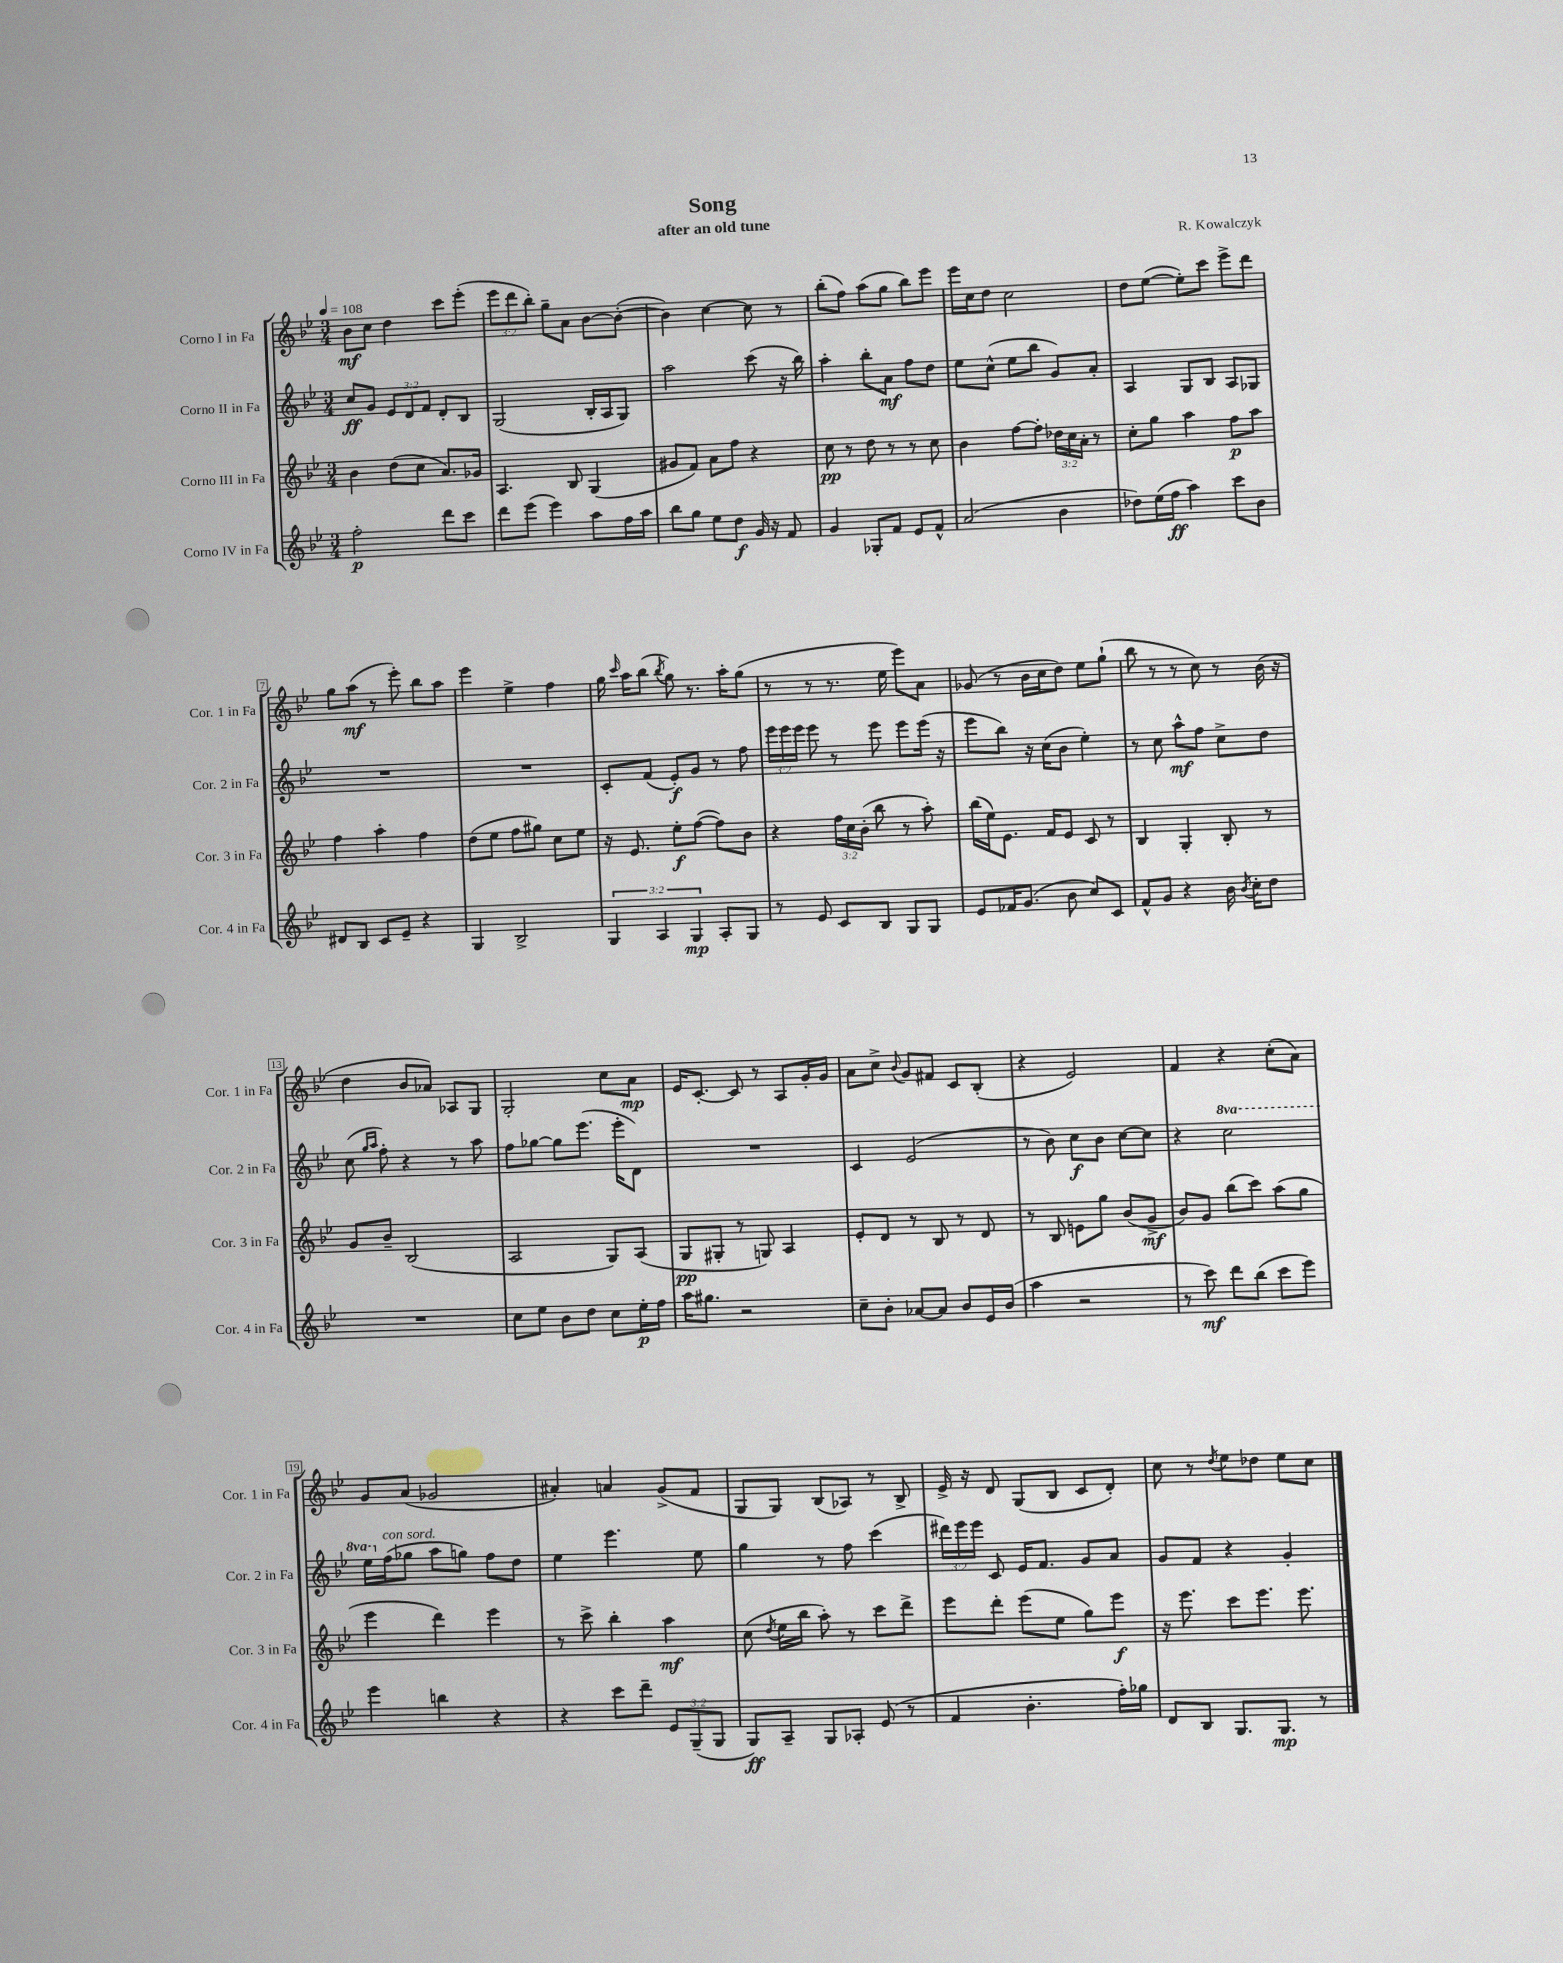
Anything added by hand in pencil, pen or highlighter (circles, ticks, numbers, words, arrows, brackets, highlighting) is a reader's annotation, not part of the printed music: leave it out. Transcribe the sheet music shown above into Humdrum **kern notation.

**kern	**dynam	**kern	**dynam	**kern	**dynam	**kern	**dynam
*part4	*part4	*part3	*part3	*part2	*part2	*part1	*part1
*staff4	*staff4	*staff3	*staff3	*staff2	*staff2	*staff1	*staff1
*I"Corno IV in Fa	*	*I"Corno III in Fa	*	*I"Corno II in Fa	*	*I"Corno I in Fa	*
*I'Cor. 4 in Fa	*	*I'Cor. 3 in Fa	*	*I'Cor. 2 in Fa	*	*I'Cor. 1 in Fa	*
*clefG2	*	*clefG2	*	*clefG2	*	*clefG2	*
*k[b-e-]	*	*k[b-e-]	*	*k[b-e-]	*	*k[b-e-]	*
*M3/4	*	*M3/4	*	*M3/4	*	*M3/4	*
*MM108	*	*MM108	*	*MM108	*	*MM108	*
=1	=1	=1	=1	=1	=1	=1	=1
2ff'\	p	4b-\	.	8cc/L	ff	8b-\L	mf
.	.	.	.	8g/J	.	8cc\J	.
.	.	(8dd\L	.	12e-/L	.	4dd\	.
.	.	.	.	12d/	.	.	.
.	.	8cc\J	.	.	.	.	.
.	.	.	.	12f/J	.	.	.
8ddd\L	.	8.a/L)	.	8d'/L	.	8ccc\L	.
8ccc\J	.	.	.	8B-/J	.	(8eee-'\J	.
.	.	16g-X/Jk	.	.	.	.	.
=2	=2	=2	=2	=2	=2	=2	=2
8ddd\L	.	4.A/	.	(2G/	.	12eee-\L	.
.	.	.	.	.	.	12ddd\	.
(8eee-\J	.	.	.	.	.	.	.
.	.	.	.	.	.	12bb-'\J)	.
4eee-\)	.	.	.	.	.	8gg~\L	.
.	.	8B-/	.	.	.	8a\J	.
8aa\L	.	(4G/	.	16B-'/LL	.	[8b-\L	.
.	.	.	.	16A/J	.	.	.
16ff\L	.	.	.	8G/J)	.	(8b-'\J_	.
16aa\JJ	.	.	.	.	.	.	.
=3	=3	=3	=3	=3	=3	=3	=3
8bb-\L	.	8g#X/L	.	2aa\	.	4b-\])	.
8gg\J	.	8f/J)	.	.	.	.	.
8ee-\L	.	8a\L	.	.	.	[4cc\	.
8dd\J	f	8ff\J	.	.	.	.	.
16g/	.	4r	.	(8ccc\	.	8cc\]	.
16r	.	.	.	.	.	.	.
8f/	.	.	.	16r	.	8r	.
.	.	.	.	16bb-\)	.	.	.
=4	=4	=4	=4	=4	=4	=4	=4
4g/	.	8cc\	pp	4aa'\	.	(8bb-'\L	.
.	.	8r	.	.	.	8ff\J)	.
8G-X'/L	.	8dd\	.	8bb-'\L	.	(8aa\L	.
8f/J	.	8r	.	8a\J	mf	8gg\J	.
8e-/L	.	8r	.	8ff\L	.	8bb-\L)	.
8f^^/J	.	8cc\	.	8dd\J	.	8eee-\J	.
=5	=5	=5	=5	=5	=5	=5	=5
(2a/	.	4b-\	.	8ee-\L	.	16eee-\LL	.
.	.	.	.	.	.	16cc\J	.
.	.	.	.	(8cc^^\J	.	8dd\J	.
.	.	[8ff\L	.	8ee-\L	.	2cc\	.
.	.	8ff'\J]	.	8bb-\J	.	.	.
4b-\	.	24dd-X\LL	.	8g/L)	.	.	.
.	.	24cc\	.	.	.	.	.
.	.	24a'\JJ	.	.	.	.	.
.	.	8r	.	8a'/J	.	.	.
=6	=6	=6	=6	=6	=6	=6	=6
8dd-X\L)	.	8cc'\L	.	4A/	.	8dd\L	.
(16ee-\L	.	8gg\J	.	.	.	([8ee-\J	.
16ff\JJ	ff	.	.	.	.	.	.
4aa\)	.	4aa\	.	8G/L	.	8ee-'\L])	.
.	.	.	.	8B-/J	.	8ccc\J	.
8ccc\L	.	8ff\L	p	8A/L	.	8eee-^\L	.
8b-\J	.	8aa\J	.	8G-X/J	.	8ddd\J	.
!!LO:LB:g=z
=7	=7	=7	=7	=7	=7	=7	=7
8d#X/L	.	4ff\	.	2.r	.	8gg\L	.
8B-/J	.	.	.	.	.	(8aa\J	mf
8c/L	.	4aa'\	.	.	.	8r	.
8e-~/J	.	.	.	.	.	8eee-'\)	.
4r	.	4ff\	.	.	.	8bb-\L	.
.	.	.	.	.	.	8aa\J	.
=8	=8	=8	=8	=8	=8	=8	=8
4G/	.	(8dd\L	.	2.r	.	4eee-\	.
.	.	8ee-\J	.	.	.	.	.
2B-^/	.	8ff\L	.	.	.	4ee-^\	.
.	.	8gg#X\J)	.	.	.	.	.
.	.	8cc\L	.	.	.	4ff\	.
.	.	8ee-\J	.	.	.	.	.
=9	=9	=9	=9	=9	=9	=9	=9
6G/	.	16r	.	8c'/L	.	16gg\	.
.	.	.	.	.	.	16qqccc/	.
.	.	8.e-/	.	.	.	16aa\KL	.
.	.	.	.	(8f/J	.	(8bb-\J	.
6A/	.	.	.	.	.	.	.
.	.	.	.	.	.	8qbb-/	.
.	.	8ee-'\L	f	8e-'/L)	f	8gg\)	.
6G/	mp	.	.	.	.	.	.
.	.	([8ff\J	.	8g/J	.	8.r	.
8A'/L	.	8ff\L])	.	8r	.	.	.
.	.	.	.	.	.	16aa'\KL	.
8G/J	.	8b-\J	.	8ff\	.	(8gg\J	.
=10	=10	=10	=10	=10	=10	=10	=10
8r	.	4r	.	24eee-\LL	.	8r	.
.	.	.	.	24eee-\	.	.	.
.	.	.	.	24eee-\JJ	.	.	.
8e-/	.	.	.	8eee-\	.	8r	.
8c/L	.	24ff\LL	.	8r	.	8.r	.
.	.	24cc\	.	.	.	.	.
.	.	(24b-'\JJ	.	.	.	.	.
8B-/J	.	8bb-\	.	8eee-\	.	.	.
.	.	.	.	.	.	16ee-\	.
8G/L	.	8r	.	8eee-\L	.	8eee-\L)	.
8G/J	.	8aa'\)	.	(16eee-\Jk	.	8a\J	.
.	.	.	.	16r	.	.	.
=11	=11	=11	=11	=11	=11	=11	=11
8e-/L	.	(16bb-\LL	.	8eee-\L	.	(8g-X/	.
.	.	16ee-\J)	.	.	.	.	.
16f-X/K	.	8.e-\J	.	8bb-\J)	.	8r	.
(8.g/J	.	.	.	.	.	.	.
.	.	.	.	16r	.	16b-\LL	.
.	.	16f/KL	.	(16cc\KL	.	16cc\J	.
8b-\	.	8e-/J	.	8b-\J	.	8dd\J)	.
8cc/L)	.	8c/	.	4ee-'\)	.	8ee-\L	.
8c/J	.	8r	.	.	.	(8gg`\J	.
=12	=12	=12	=12	=12	=12	=12	=12
8f^^/L	.	4B-/	.	8r	.	8bb-\	.
8g/J	.	.	.	8cc\	.	8r	.
4r	.	4G'/	.	8aa^^\L	mf	8r	.
.	.	.	.	8ff\J	.	8cc\)	.
16b-\	.	8B-'/	.	8cc^\L	.	8r	.
8qb-/	.	.	.	.	.	.	.
16cc'\KL	.	.	.	.	.	.	.
8dd\J	.	8r	.	8dd\J	.	(16b-\	.
.	.	.	.	.	.	16r	.
!!LO:LB:g=z
=13	=13	=13	=13	=13	=13	=13	=13
2.r	.	8g/L	.	(8cc\	.	4dd\	.
.	.	.	.	16qqgg/LL	.	.	.
.	.	.	.	16qqaa/JJ	.	.	.
.	.	8b-~/J	.	8ff'\)	.	.	.
.	.	(2B-/	.	4r	.	8b-/L	.
.	.	.	.	.	.	8a-X/J)	.
.	.	.	.	8r	.	8A-X/L	.
.	.	.	.	8aa\	.	8G/J	.
=14	=14	=14	=14	=14	=14	=14	=14
8cc\L	.	2A/	.	8ff\L	.	2G'/	.
8ee-\J	.	.	.	[8gg-X\J	.	.	.
8b-\L	.	.	.	8gg-\L]	.	.	.
8dd\J	.	.	.	(8.eee-\J	.	.	.
8cc\L	.	8G/L)	.	.	.	8cc\L	.
.	.	.	.	16eee-'\KL	.	.	.
16ee-'\L	p	(8A/J	.	8d\J)	.	8a\J	mp
16ff\JJ	.	.	.	.	.	.	.
=15	=15	=15	=15	=15	=15	=15	=15
16aa\KL	.	8G/L	pp	2.r	.	16e-/KL	.
8.gg#X\J	.	.	.	.	.	[8.c'/J	.
.	.	8G#X'/J	.	.	.	.	.
2r	.	8r	.	.	.	8c/]	.
.	.	8Gn/)	.	.	.	8r	.
.	.	4A/	.	.	.	8A/L	.
.	.	.	.	.	.	16g'/L	.
.	.	.	.	.	.	16g/JJ	.
=16	=16	=16	=16	=16	=16	=16	=16
8cc~\L	.	8e-'/L	.	4c/	.	8a\L	.
8b-'\J	.	8d/J	.	.	.	8cc^\J	.
.	.	.	.	.	.	8qqb-/	.
[8a-X/L	.	8r	.	(2e-/	.	8g/L	.
8a-/J]	.	8B-/	.	.	.	8f#X/J	.
8b-/L	.	8r	.	.	.	8c/L	.
16e-/L	.	8d/	.	.	.	(8B-'/J	.
(16b-/JJ	.	.	.	.	.	.	.
=17	=17	=17	=17	=17	=17	=17	=17
4aa\	.	8r	.	8r	.	4r	.
.	.	8B-/	.	8b-\)	.	.	.
2r	.	8en\L	.	8cc\L	f	2e-/)	.
.	.	8gg\J	.	8b-\J	.	.	.
.	.	(8b-/L	.	[8cc\L	.	.	.
.	.	8g^/J	mf	8cc\J]	.	.	.
=18	=18	=18	=18	=18	=18	=18	=18
8r	.	8b-/L)	.	4r	.	4f/	.
8ccc\)	mf	8g/J	.	.	.	.	.
*	*	*	*	*8va	*	*	*
8ddd\L	.	(8bb-\L	.	2ccc\	.	4r	.
(8bb-\J	.	8ccc\J)	.	.	.	.	.
8ccc\L	.	(8aa\L	.	.	.	(8cc'\L	.
8eee-\J)	.	8gg\J	.	.	.	8a\J)	.
!!LO:LB:g=z
=19	=19	=19	=19	=19	=19	=19	=19
4eee-\	.	4eee-\	.	16eee-\LL	.	8g/L	.
*	*	*	*	*X8va	*	*	*
!	!	!	!	!LO:TX:a:i:t=con sord.	!	!	!
.	.	.	.	(16ff\J	.	.	.
.	.	.	.	8gg-X\J	.	(8a/J	.
4bbn\	.	4ddd\)	.	8aa\L	.	2g-X/	.
.	.	.	.	8ggn\J)	.	.	.
4r	.	4eee-\	.	8ff\L	.	.	.
.	.	.	.	8dd\J	.	.	.
=20	=20	=20	=20	=20	=20	=20	=20
4r	.	8r	.	4ee-\	.	4a#X'/)	.
.	.	8ccc^\	.	.	.	.	.
8ccc\L	.	4bb-'\	.	4.eee-\	.	4an/	.
8ddd~\J	.	.	.	.	.	.	.
12e-/L	.	4aa\	mf	.	.	(8g^/L	.
(12G~/	.	.	.	.	.	.	.
.	.	.	.	8ee-\	.	8f/J	.
12G/J	.	.	.	.	.	.	.
=21	=21	=21	=21	=21	=21	=21	=21
8G/L)	ff	(8cc\	.	4gg\	.	8G/L	.
.	.	8qdd/	.	.	.	.	.
8A~/J	.	16ee-\LL	.	.	.	8G/J)	.
.	.	16bb-\JJ	.	.	.	.	.
8G/L	.	8aa'\)	.	8r	.	(8B-/L	.
8A-X'/J	.	8r	.	8ff\	.	8A-X/J)	.
(8e-/	.	8ccc\L	.	(4ccc\	.	8r	.
8r	.	8ddd^\J	.	.	.	8B-^/	.
=22	=22	=22	=22	=22	=22	=22	=22
4f/	.	8eee-\L	.	24ddd#X\LL)	.	16e-^/	.
.	.	.	.	24eee-\	.	.	.
.	.	.	.	.	.	16r	.
.	.	.	.	24eee-\JJ	.	.	.
.	.	8ddd'\J	.	8c/	.	8d/	.
4.b-'\	.	(8eee-\L	.	16e-/KL	.	(8G/L	.
.	.	.	.	8.f/J	.	.	.
.	.	8ee-\J	.	.	.	8B-/J	.
.	.	8gg\L)	.	8g/L	.	8c/L	.
16ff'\LL)	.	8eee-\J	f	8a/J	.	8d'/J)	.
16gg-X\JJ	.	.	.	.	.	.	.
=23	=23	=23	=23	=23	=23	=23	=23
8d/L	.	16r	.	8g/L	.	8cc\	.
.	.	8.eee-\	.	.	.	.	.
8B-/J	.	.	.	8f/J	.	8r	.
.	.	.	.	.	.	8qdd/	.
8.G/L	.	8ccc\L	.	4r	.	8ee-\L	.
.	.	8.eee-\J	.	.	.	8dd-X\J	.
8.G/J	mp	.	.	.	.	.	.
.	.	.	.	4g'/	.	8ee-\L	.
.	.	8.eee-\	.	.	.	.	.
8r	.	.	.	.	.	8cc\J	.
==	==	==	==	==	==	==	==
*-	*-	*-	*-	*-	*-	*-	*-
